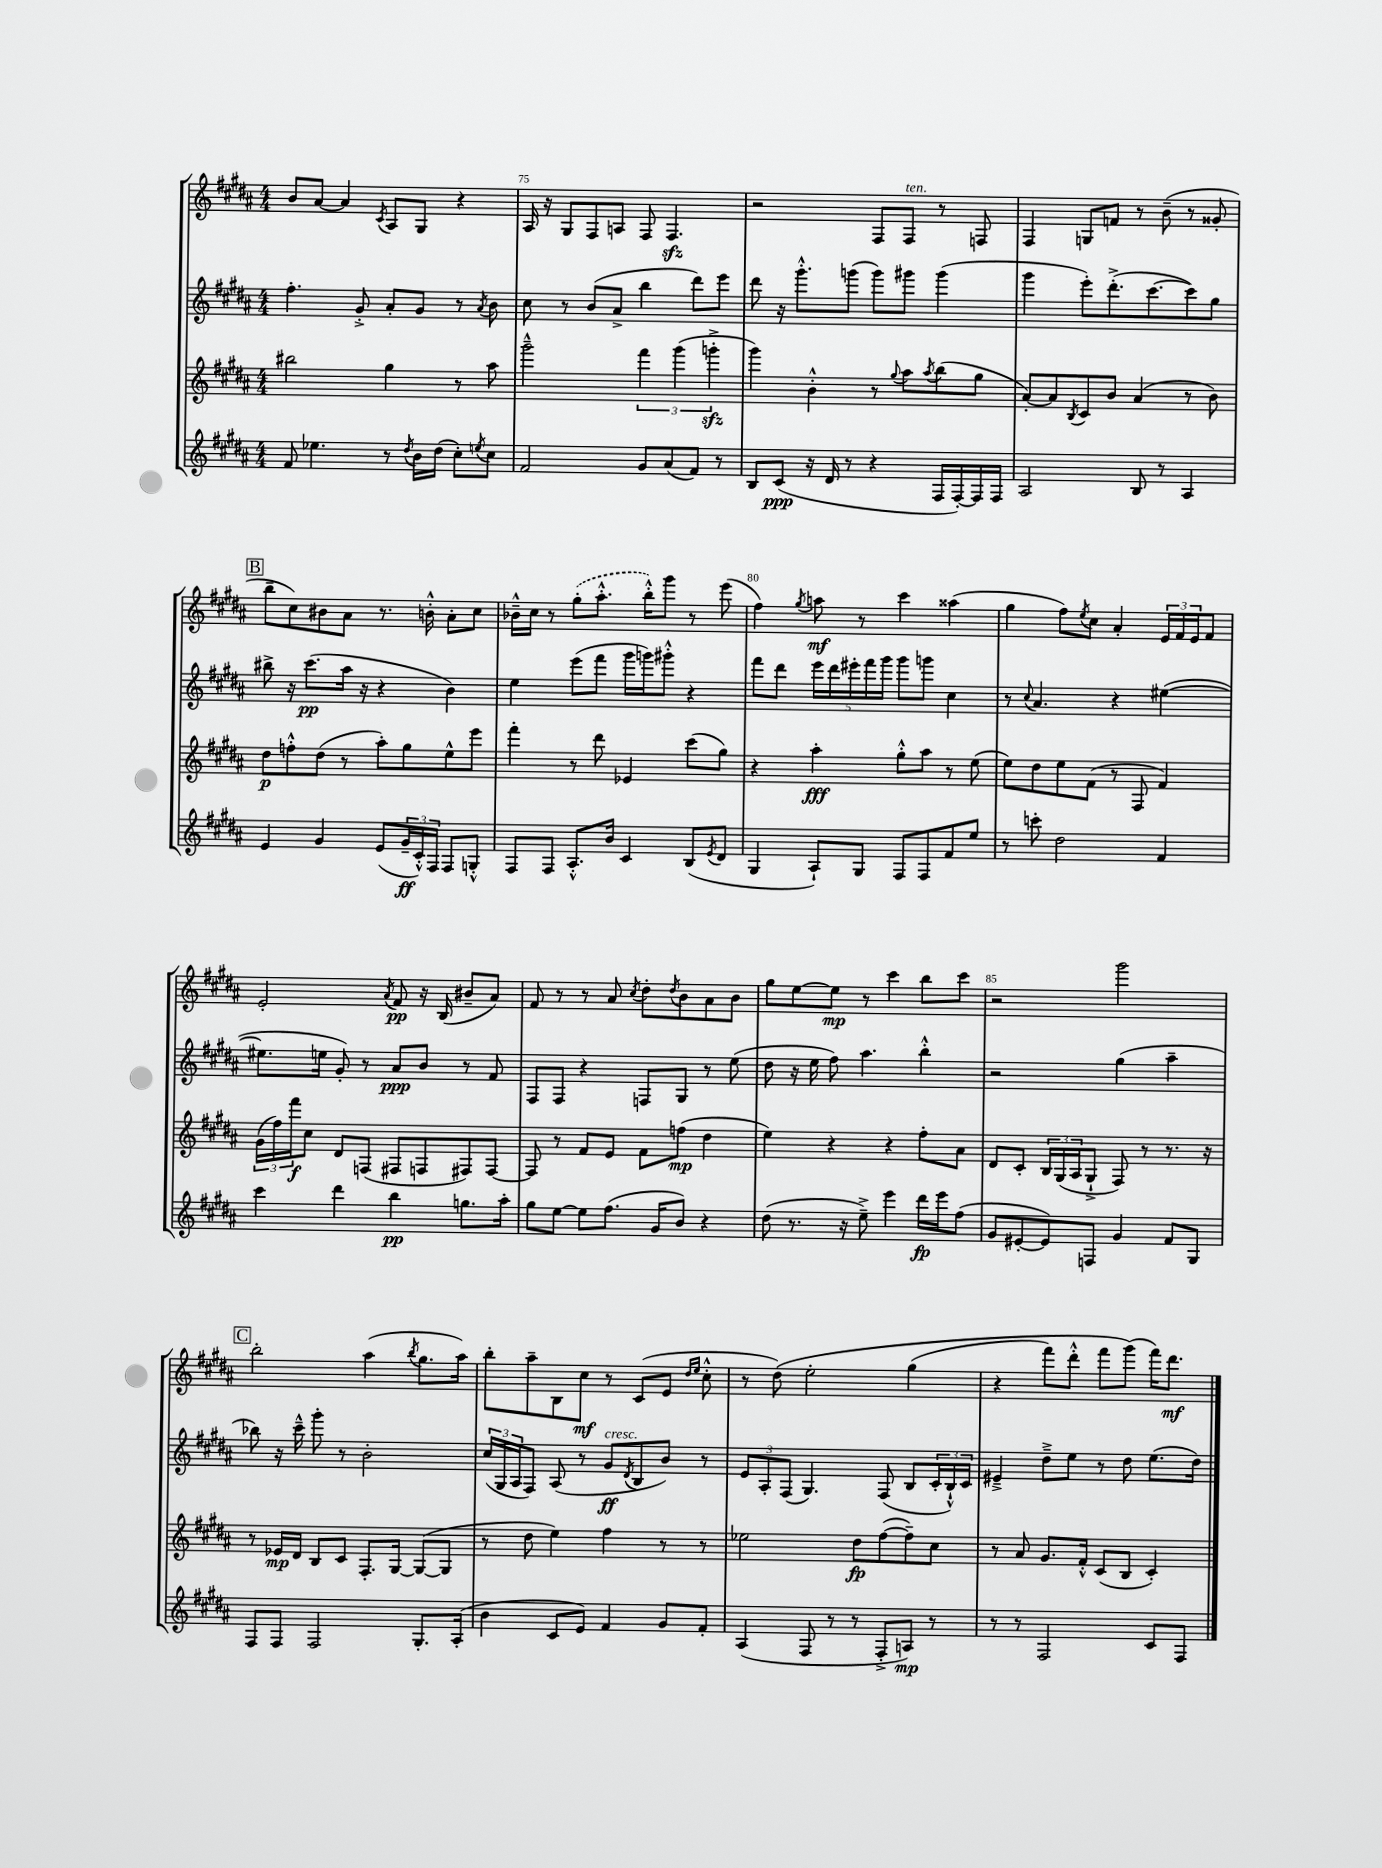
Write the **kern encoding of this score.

**kern	**dynam	**kern	**dynam	**kern	**dynam	**kern	**dynam
*part4	*part4	*part3	*part3	*part2	*part2	*part1	*part1
*staff4	*staff4	*staff3	*staff3	*staff2	*staff2	*staff1	*staff1
*clefG2	*	*clefG2	*	*clefG2	*	*clefG2	*
*k[f#c#g#d#a#]	*	*k[f#c#g#d#a#]	*	*k[f#c#g#d#a#]	*	*k[f#c#g#d#a#]	*
*M4/4	*	*M4/4	*	*M4/4	*	*M4/4	*
=74	=74	=74	=74	=74	=74	=74	=74
8f#/	.	2bb#X\	.	4.ff#'\	.	8b/L	.
4.ee-X\	.	.	.	.	.	[8a#/J	.
.	.	.	.	.	.	4a#/]	.
.	.	.	.	8g#'^/	.	.	.
.	.	.	.	.	.	8qc#/	.
8r	.	4gg#\	.	8a#'/L	.	8A#/L	.
8qdd#/	.	.	.	.	.	.	.
16b\LL	.	.	.	8g#/J	.	8G#/J	.
(16dd#\JJ	.	.	.	.	.	.	.
8cc#'\L)	.	8r	.	8r	.	4r	.
8qeen/	.	.	.	8qa#/	.	.	.
8cc#\J	.	8aa#\	.	8b\	.	.	.
=75	=75	=75	=75	=75	=75	=75	=75
2f#/	.	2ggg#~^^\	.	8cc#\	.	16A#/	.
.	.	.	.	.	.	16r	.
.	.	.	.	8r	.	8G#/L	.
.	.	.	.	(8b/L	.	8F#/	.
.	.	.	.	8a#^/J	.	8An/J	.
8g#/L	.	6fff#\	.	4bb\	.	8F#/	.
(8a#/	.	.	.	.	.	4.F#zz/	.
.	.	(6ggg#\	.	.	.	.	.
8f#/J)	.	.	.	8ddd#\L)	.	.	.
.	.	6gggnzz'^\	.	.	.	.	.
8r	.	.	.	8eee\J	.	.	.
=76	=76	=76	=76	=76	=76	=76	=76
8B/L	.	4ggg#\)	.	8ddd#\	.	2r	.
(8c#/J	ppp	.	.	16r	.	.	.
.	.	.	.	8.ggg#'^^\L	.	.	.
16r	.	4b'^^\	.	.	.	.	.
16d#/	.	.	.	.	.	.	.
8r	.	.	.	(8gggn\J	.	.	.
4r	.	8r	.	8ggg\L)	.	8F#/L	.
.	.	8qqgg#/	.	.	.	.	.
!	!	!	!	!	!	!LO:TX:a:i:t=ten.	!
.	.	8aa#\L	.	8ggg#X\J	.	8F#/J	.
.	.	8qaa#/	.	.	.	.	.
16F#/LL	.	(8bb\	.	(4ggg#\	.	8r	.
[16F#'/)	.	.	.	.	.	.	.
16F#/]	.	8gg#\J	.	.	.	8Fn/	.
16F#/JJ	.	.	.	.	.	.	.
=77	=77	=77	=77	=77	=77	=77	=77
2A#/	.	[8a#'/L)	.	4ggg#\	.	4F#/	.
.	.	8a#/]	.	.	.	.	.
.	.	8qB/	.	.	.	.	.
.	.	8c#/	.	8eee'\L)	.	8Gn/L	.
.	.	8b/J	.	(8.ddd#'^\	.	8fn/J	.
8B/	.	(4a#/	.	.	.	8r	.
.	.	.	.	[8.ccc#\	.	.	.
8r	.	.	.	.	.	(8b~\	.
4A#/	.	8r	.	8ccc#\])	.	8r	.
.	.	8b\)	.	8gg#\J	.	8g##X'/	.
!!LO:LB:g=z
!!LO:REH:place=s1:t=B
=78	=78	=78	=78	=78	=78	=78	=78
4e/	.	8dd#\L	p	8bb#X^\	.	8bb~\L	.
.	.	8ffn'^^\	.	16r	.	8cc#\)	.
.	.	.	.	(8.ccc#\L	pp	.	.
4g#/	.	(8dd#\J	.	.	.	8b#X\	.
.	.	8r	.	16aa#\Jk	.	8a#\J	.
.	.	.	.	16r	.	.	.
(8e/L	.	8aa#'\L)	.	4r	.	8.r	.
24g#~/L	ff	8gg#\	.	.	.	.	.
24c#'^^/)	.	.	.	.	.	.	.
.	.	.	.	.	.	16bn'^^\	.
24F#/JJ	.	.	.	.	.	.	.
8F#/L	.	8ee^^\	.	4b\)	.	8a#'\L	.
8Gn'^^/J	.	8eee\J	.	.	.	8cc#\J	.
=79	=79	=79	=79	=79	=79	=79	=79
8F#/L	.	4fff#'\	.	4ee\	.	16b-X~^^\LL	.
.	.	.	.	.	.	16cc#\JJ	.
8F#/J	.	.	.	.	.	8r	.
8.A#'^^/L	.	8r	.	(8eee\L	.	(8gg#'\L	.
.	.	8ddd#\	.	8fff#\J	.	8.aa#'^^\J	.
16b/Jk	.	.	.	.	.	.	.
4c#/	.	4e-X/	.	16ggg#\LL	.	.	.
.	.	.	.	16gggn\J)	.	16bb'^^\KL)	.
.	.	.	.	8ggg#X'^^\J	.	8ggg#\J	.
(8B/L	.	(8ccc#\L	.	4r	.	8r	.
8qe/	.	.	.	.	.	.	.
8d#/J	.	8gg#\J)	.	.	.	(8eee\	.
=80	=80	=80	=80	=80	=80	=80	=80
4G#/	.	4r	.	8fff#\L	.	4ff#\)	.
.	.	.	.	8ddd#\J	.	.	.
.	.	.	.	.	.	8qgg#/	.
8A#`/L)	.	4aa#'\	fff	20eee\LL	.	8aan\	mf
.	.	.	.	20ddd#\	.	.	.
.	.	.	.	20eee#X'\	.	.	.
8G#/J	.	.	.	.	.	8r	.
.	.	.	.	20fff#\	.	.	.
.	.	.	.	20ggg#\JJ	.	.	.
8F#/L	.	8gg#'^^\L	.	8ggg#\L	.	4ccc#\	.
8F#/	.	8aa#\J	.	8gggn\J	.	.	.
8f#/	.	8r	.	4cc#\	.	(4aa##X\	.
8ee/J	.	(8ee\	.	.	.	.	.
=81	=81	=81	=81	=81	=81	=81	=81
8r	.	8ee\L)	.	8r	.	4gg#\	.
.	.	.	.	8qqcc#/	.	.	.
8cccn'\	.	8dd#\	.	4.a#/	.	.	.
2dd#\	.	8ee\	.	.	.	8ff#\L)	.
.	.	.	.	.	.	8qee/	.
.	.	(8f#\J	.	.	.	8cc#\J	.
.	.	8r	.	4r	.	4a#'/	.
.	.	8F#/	.	.	.	.	.
4f#/	.	4f#/)	.	([4ee#X\	.	24e/LL	.
.	.	.	.	.	.	24f#/	.
.	.	.	.	.	.	24e/J	.
.	.	.	.	.	.	8f#/J	.
!!LO:LB:g=z
=82	=82	=82	=82	=82	=82	=82	=82
4ccc#\	.	(24g#\LL	.	8.ee#X\L]	.	2e'/	.
.	.	24ff#\)	.	.	.	.	.
.	.	24fff#\J	f	.	.	.	.
.	.	8cc#\J	.	.	.	.	.
.	.	.	.	16een\Jk	.	.	.
4ddd#\	.	8d#/L	.	8g#'/)	.	.	.
.	.	(8Fn/J	.	8r	.	.	.
.	.	.	.	.	.	8qa#/	.
4bb\	pp	8F#X/L	.	8a#/L	ppp	8f#/	pp
.	.	8Fn/	.	8b/J	.	16r	.
.	.	.	.	.	.	(16B/	.
8.ggn\L	.	8F#X/)	.	8r	.	8b#X~/L	.
.	.	[8F#/J	.	8f#/	.	8a#/J)	.
16aa#'\Jk	.	.	.	.	.	.	.
=83	=83	=83	=83	=83	=83	=83	=83
8gg#\L	.	8F#/]	.	8F#/L	.	8f#/	.
[8ee\J	.	8r	.	8F#/J	.	8r	.
8ee\L]	.	8f#/L	.	4r	.	8r	.
(8.ff#\J	.	8e/J	.	.	.	8a#/	.
.	.	.	.	.	.	8qcc#/	.
.	.	8f#\L	.	8Fn/L	.	8dd#'\L	.
16g#/KL	.	.	.	.	.	.	.
.	.	.	.	.	.	8qdd#/	.
8b/J)	.	(8ffn\J	mp	8G#/J	.	8b\	.
4r	.	4dd#\	.	8r	.	8a#\	.
.	.	.	.	(8ee\	.	8b\J	.
=84	=84	=84	=84	=84	=84	=84	=84
(8dd#\	.	4ee\)	.	8dd#\	.	8gg#\L	.
8.r	.	.	.	16r	.	[8ee\	.
.	.	.	.	16ee\	.	.	.
.	.	4r	.	8ff#\)	.	8ee\J]	mp
16r	.	.	.	.	.	.	.
8ee~^\)	.	.	.	4.aa#\	.	8r	.
4eee\	.	4r	.	.	.	4ccc#\	.
16ddd#\LL	fp	8ff#'\L	.	4bb'^^\	.	8bb\L	.
16eee\J	.	.	.	.	.	.	.
(8ff#\J	.	8a#\J	.	.	.	8ccc#\J	.
=85	=85	=85	=85	=85	=85	=85	=85
8g#/L	.	8d#/L	.	2r	.	2r	.
[8e#X'/	.	8c#'/J	.	.	.	.	.
8e#/])	.	24B/LL	.	.	.	.	.
.	.	(24G#/	.	.	.	.	.
.	.	24A#/J	.	.	.	.	.
8Fn/J	.	8G#`^/J	.	.	.	.	.
4g#/	.	8F#/)	.	(4gg#\	.	2ggg#\	.
.	.	8r	.	.	.	.	.
8f#/L	.	8.r	.	4aa#~\	.	.	.
8G#/J	.	.	.	.	.	.	.
.	.	16r	.	.	.	.	.
!!LO:LB:g=z
!!LO:REH:place=s1:t=C
=86	=86	=86	=86	=86	=86	=86	=86
8F#/L	.	8r	.	8bb-X\)	.	2bb'\	.
8F#/J	.	16e-X/LL	mp	16r	.	.	.
.	.	16d#/JJ	.	16ccc#~^^\	.	.	.
2F#/	.	8B/L	.	8ggg#'\	.	.	.
.	.	8c#/J	.	8r	.	.	.
.	.	8.F#'/L	.	2b'\	.	(4aa#\	.
.	.	[16G#/Jk	.	.	.	.	.
.	.	.	.	.	.	8qbb/	.
8.G#'/L	.	(8G#/L_	.	.	.	8.gg#\L	.
.	.	8G#/J]	.	.	.	.	.
(16A#'/Jk	.	.	.	.	.	16aa#\Jk)	.
=87	=87	=87	=87	=87	=87	=87	=87
4b\	.	8r	.	(24cc#/LL	.	8bb'\L	.
.	.	.	.	24G#/	.	.	.
.	.	.	.	24A#/J	.	.	.
.	.	8dd#\	.	8F#/J)	.	8aa#~\	.
8c#/L	.	4ee\)	.	(8A#/	.	8B\	.
8e/J)	.	.	.	8r	.	8cc#\J	mf
!	!	!	!	!LO:TX:a:i:t=cresc.	!	!	!
4f#/	.	4ff#\	.	8g#/L	ff	8r	.
.	.	.	.	8qd#/	.	.	.
.	.	.	.	8B/	.	(8c#/L	.
8g#/L	.	8r	.	8b/J)	.	8e/J	.
.	.	.	.	.	.	16qqdd#/LL	.
.	.	.	.	.	.	16qqee/JJ	.
8f#'/J	.	8r	.	8r	.	8cc#'^^\	.
=88	=88	=88	=88	=88	=88	=88	=88
(4A#/	.	2ee-X\	.	12e/L	.	8r	.
.	.	.	.	12A#'/	.	.	.
.	.	.	.	.	.	(8dd#\)	.
.	.	.	.	(12F#/J	.	.	.
8F#/	.	.	.	4.G#/)	.	2ee'\	.
8r	.	.	.	.	.	.	.
8r	.	8dd#\L	fp	.	.	.	.
8F#'^/L	.	([8ff#\	.	(8F#/	.	.	.
8An/J)	mp	8ff#~\])	.	8B/L	.	(4gg#\	.
8r	.	8cc#\J	.	24c#'/L	.	.	.
.	.	.	.	24B`^^/)	.	.	.
.	.	.	.	24c#/JJ	.	.	.
=89	=89	=89	=89	=89	=89	=89	=89
8r	.	8r	.	4e#X~^/	.	4r	.
8r	.	8a#/	.	.	.	.	.
2F#/	.	8.g#/L	.	8dd#~^\L	.	8fff#\L)	.
.	.	.	.	8ee\J	.	8ddd#'^^\J	.
.	.	16f#'^^/Jk	.	.	.	.	.
.	.	(8c#/L	.	8r	.	8fff#\L	.
.	.	8B/J	.	8dd#\	.	(8ggg#\J)	.
8c#/L	.	4c#'/)	.	(8.ee\L	.	16fff#\KL)	.
.	.	.	.	.	.	8.ddd#\J	mf
8F#/J	.	.	.	.	.	.	.
.	.	.	.	16dd#\Jk)	.	.	.
==	==	==	==	==	==	==	==
*-	*-	*-	*-	*-	*-	*-	*-
